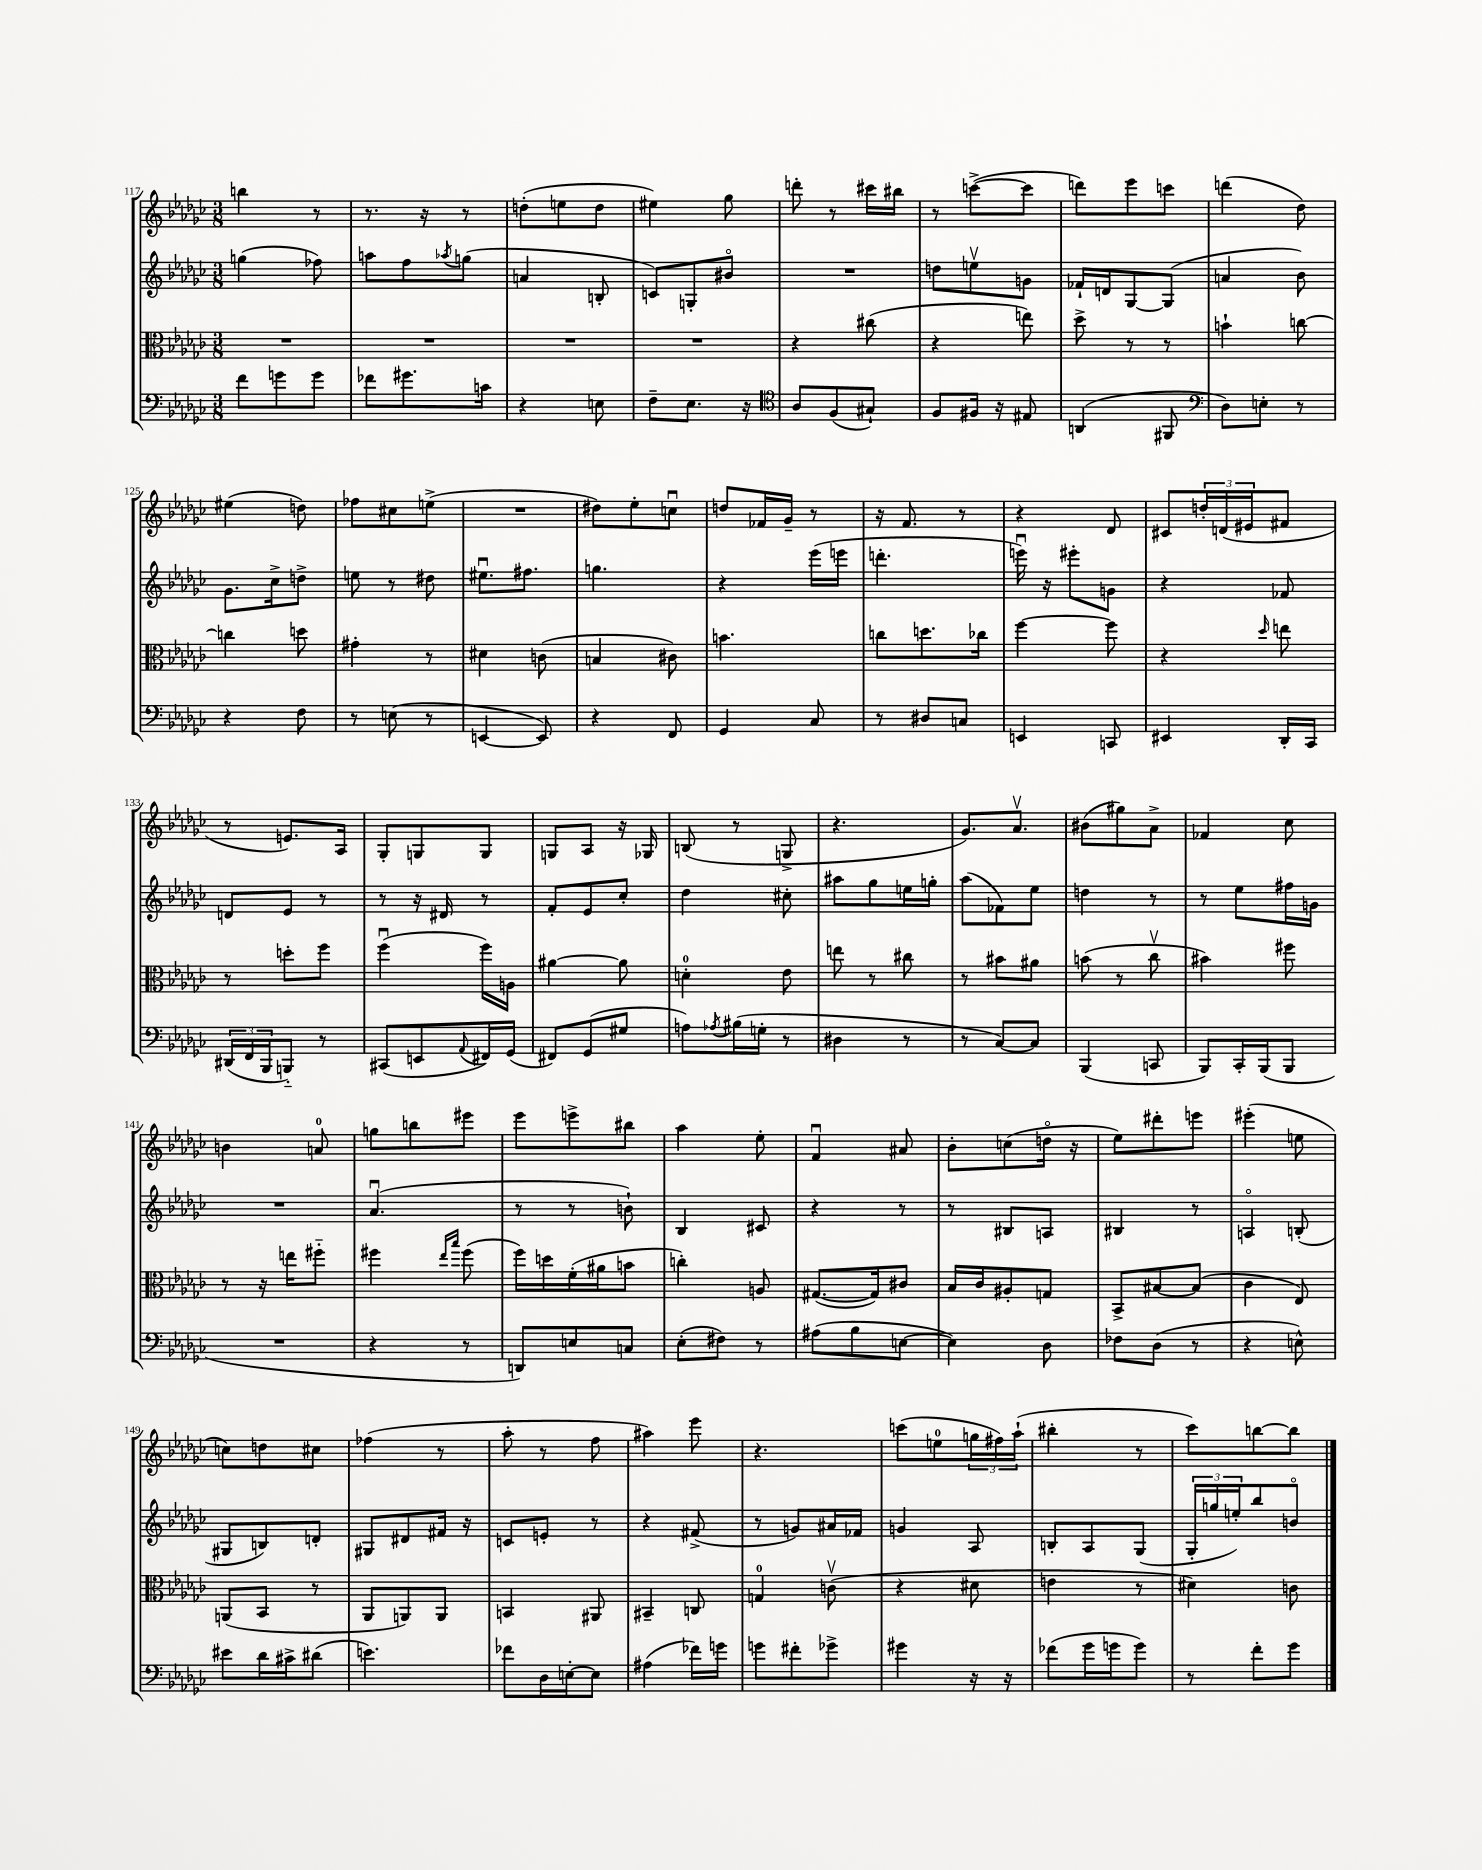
<<
\new StaffGroup <<
\new Staff = "s0" {
    \clef treble \key ges \major \numericTimeSignature \time 3/8
    b''4 r8 |
    r8. r16 r8 |
    d''8-.( e''8 d''8 |
    eis''4) ges''8 |
    d'''8-. r8 cis'''16 bis''16 |
    r8 c'''8~->( c'''8 |
    d'''8) ees'''8 c'''8 |
    d'''4( des''8) |
    eis''4( d''8) |
    fes''8 cis''8 e''8->( |
    R4. |
    dis''8) ees''8-. c''8\downbow |
    d''8 fes'16 ges'16-- r8 |
    r16 f'8. r8 |
    r4 des'8 |
    cis'8 \tuplet 3/2 { d''16-. d'16( eis'16 } fis'8 |
    r8 e'8.) aes16 |
    ges8-. g8 g8 |
    g8 aes8 r16 ges16 |
    b8( r8 g8-> |
    r4. |
    ges'8.) aes'8.\upbow |
    bis'8( gis''8) aes'8-> |
    fes'4 ces''8 |
    b'4 a'8-0 |
    g''8 b''8 eis'''8 |
    ees'''8 e'''8-> bis''8 |
    aes''4 ees''8-. |
    f'4\downbow ais'8 |
    bes'8-. c''8( d''16\flageolet r16 |
    ees''8) dis'''8-. e'''8 |
    eis'''4-.( e''8 |
    c''8) d''8 cis''8 |
    fes''4( r8 |
    aes''8-. r8 f''8 |
    ais''4) ees'''8 |
    r4. |
    c'''8( e''8-0 \tuplet 3/2 { g''16 fis''16) aes''16-!( } |
    bis''4-. r8 |
    ces'''8) b''8~ b''8 \bar "|." |
}
\new Staff = "s1" {
    \clef treble \key ges \major \numericTimeSignature \time 3/8
    g''4( fes''8) |
    a''8 f''8 \acciaccatura { aes''8 } g''8( |
    a'4 b8-. |
    c'8) g8-. bis'8\flageolet |
    R4. |
    d''8 e''8\upbow g'8 |
    fes'16-! d'16 ges8~ ges8( |
    a'4 bes'8) |
    ges'8. ces''16-> d''8-> |
    e''8 r8 dis''8 |
    eis''8.\downbow fis''8. |
    g''4. |
    r4 ees'''16( e'''16 |
    d'''4.-. |
    e'''16\downbow) r16 eis'''8-. g'8 |
    r4 fes'8 |
    d'8 ees'8 r8 |
    r8 r16 dis'16 r8 |
    f'8-. ees'8 ces''8-. |
    des''4 cis''8-. |
    ais''8 ges''8 e''16 g''16-. |
    aes''8( fes'8) ees''8 |
    d''4 r8 |
    r8 ees''8 fis''16 g'16 |
    R4. |
    aes'4.\downbow( |
    r8 r8 b'8-!) |
    bes4 cis'8 |
    r4 r8 |
    r8 bis8 a8 |
    bis4 r8 |
    a4\flageolet b8-.( |
    gis8 b8) d'8-. |
    gis8 dis'8 fis'16 r16 |
    c'8 e'8-. r8 |
    r4 fis'8->( |
    r8 g'8) ais'16 fes'16 |
    g'4 aes8 |
    b8-. aes8 ges8( |
    \tuplet 3/2 { ges16-. g''16 e''16-.) } bes''8 b'8\flageolet \bar "|." |
}
\new Staff = "s2" {
    \clef alto \key ges \major \numericTimeSignature \time 3/8
    R4. |
    R4. |
    R4. |
    R4. |
    r4 cis''8( |
    r4 e''8) |
    des''8-> r8 r8 |
    b'4-! c''8~ |
    c''4 d''8 |
    gis'4-. r8 |
    dis'4 c'8( |
    b4 cis'8) |
    b'4. |
    c''8 d''8. ces''16 |
    f''4~ f''8 |
    r4 \grace { des''16 } e''8 |
    r8 d''8-. f''8 |
    f''4\downbow( f''16) a16 |
    ais'4~ ais'8 |
    d'4-0-. ees'8 |
    e''8 r8 cis''8 |
    r8 bis'8 ais'8 |
    b'8( r8 ces''8\upbow |
    bis'4) fis''8 |
    r8 r16 e''16 fis''8-_ |
    fis''4 \grace { ees''16 bes''16 } fis''8( |
    f''16) d''16 f'16-.( ais'16 b'8 |
    c''4-.) a8 |
    gis8.~( gis16) cis'8 |
    bes16 ces'16 ais8-. g8 |
    bes,8-> bis8~ bis8( |
    ces'4 ees8) |
    a,8( bes,8 r8 |
    aes,8 a,8) a,8 |
    b,4 ais,8 |
    bis,4-- c8 |
    g4-0 c'8\upbow( |
    r4 dis'8 |
    e'4 r8 |
    dis'4) c'8 \bar "|." |
}
\new Staff = "s3" {
    \clef bass \key ges \major \numericTimeSignature \time 3/8
    f'8 g'8 g'8 |
    fes'8 gis'8. c'16 |
    r4 e8 |
    f8-- ees8. r16 |
    \clef tenor aes8 f8( gis8-!) |
    f8 fis16 r16 eis8 |
    a,4( fis,8 |
    \clef bass des8) e8-. r8 |
    r4 f8 |
    r8 e8( r8 |
    e,4~ e,8) |
    r4 f,8 |
    ges,4 ces8 |
    r8 dis8 c8 |
    e,4 c,8 |
    eis,4 des,16-. ces,16 |
    \tuplet 3/2 { dis,16( f,16 bes,,16 } b,,8-_) r8 |
    cis,8( e,8 \appoggiatura { aes,8 } fis,16) ges,16( |
    fis,8) ges,8( gis8 |
    a8) \acciaccatura { aes8 } bis16( g16-. r8 |
    dis4 r8 |
    r8 ces8~) ces8 |
    bes,,4( c,8 |
    bes,,8) ces,16-. bes,,16( bes,,8 |
    R4. |
    r4 r8 |
    d,8) e8 c8 |
    ees8-.( fis8) r8 |
    ais8( bes8 e8~ |
    e4) des8 |
    fes8 des8( r8 |
    r4 e8-^) |
    eis'8 des'16 cis'16-> dis'8( |
    e'4.) |
    fes'8 des16 e16~-. e8 |
    ais4( fes'16) g'16 |
    g'8 fis'8-. ges'8-> |
    gis'4 r16 r16 |
    fes'8( ges'16 g'16 g'8) |
    r8 f'8-. ges'8 \bar "|." |
}
>>
>>
\layout { \context { \Score currentBarNumber = #117 } }
